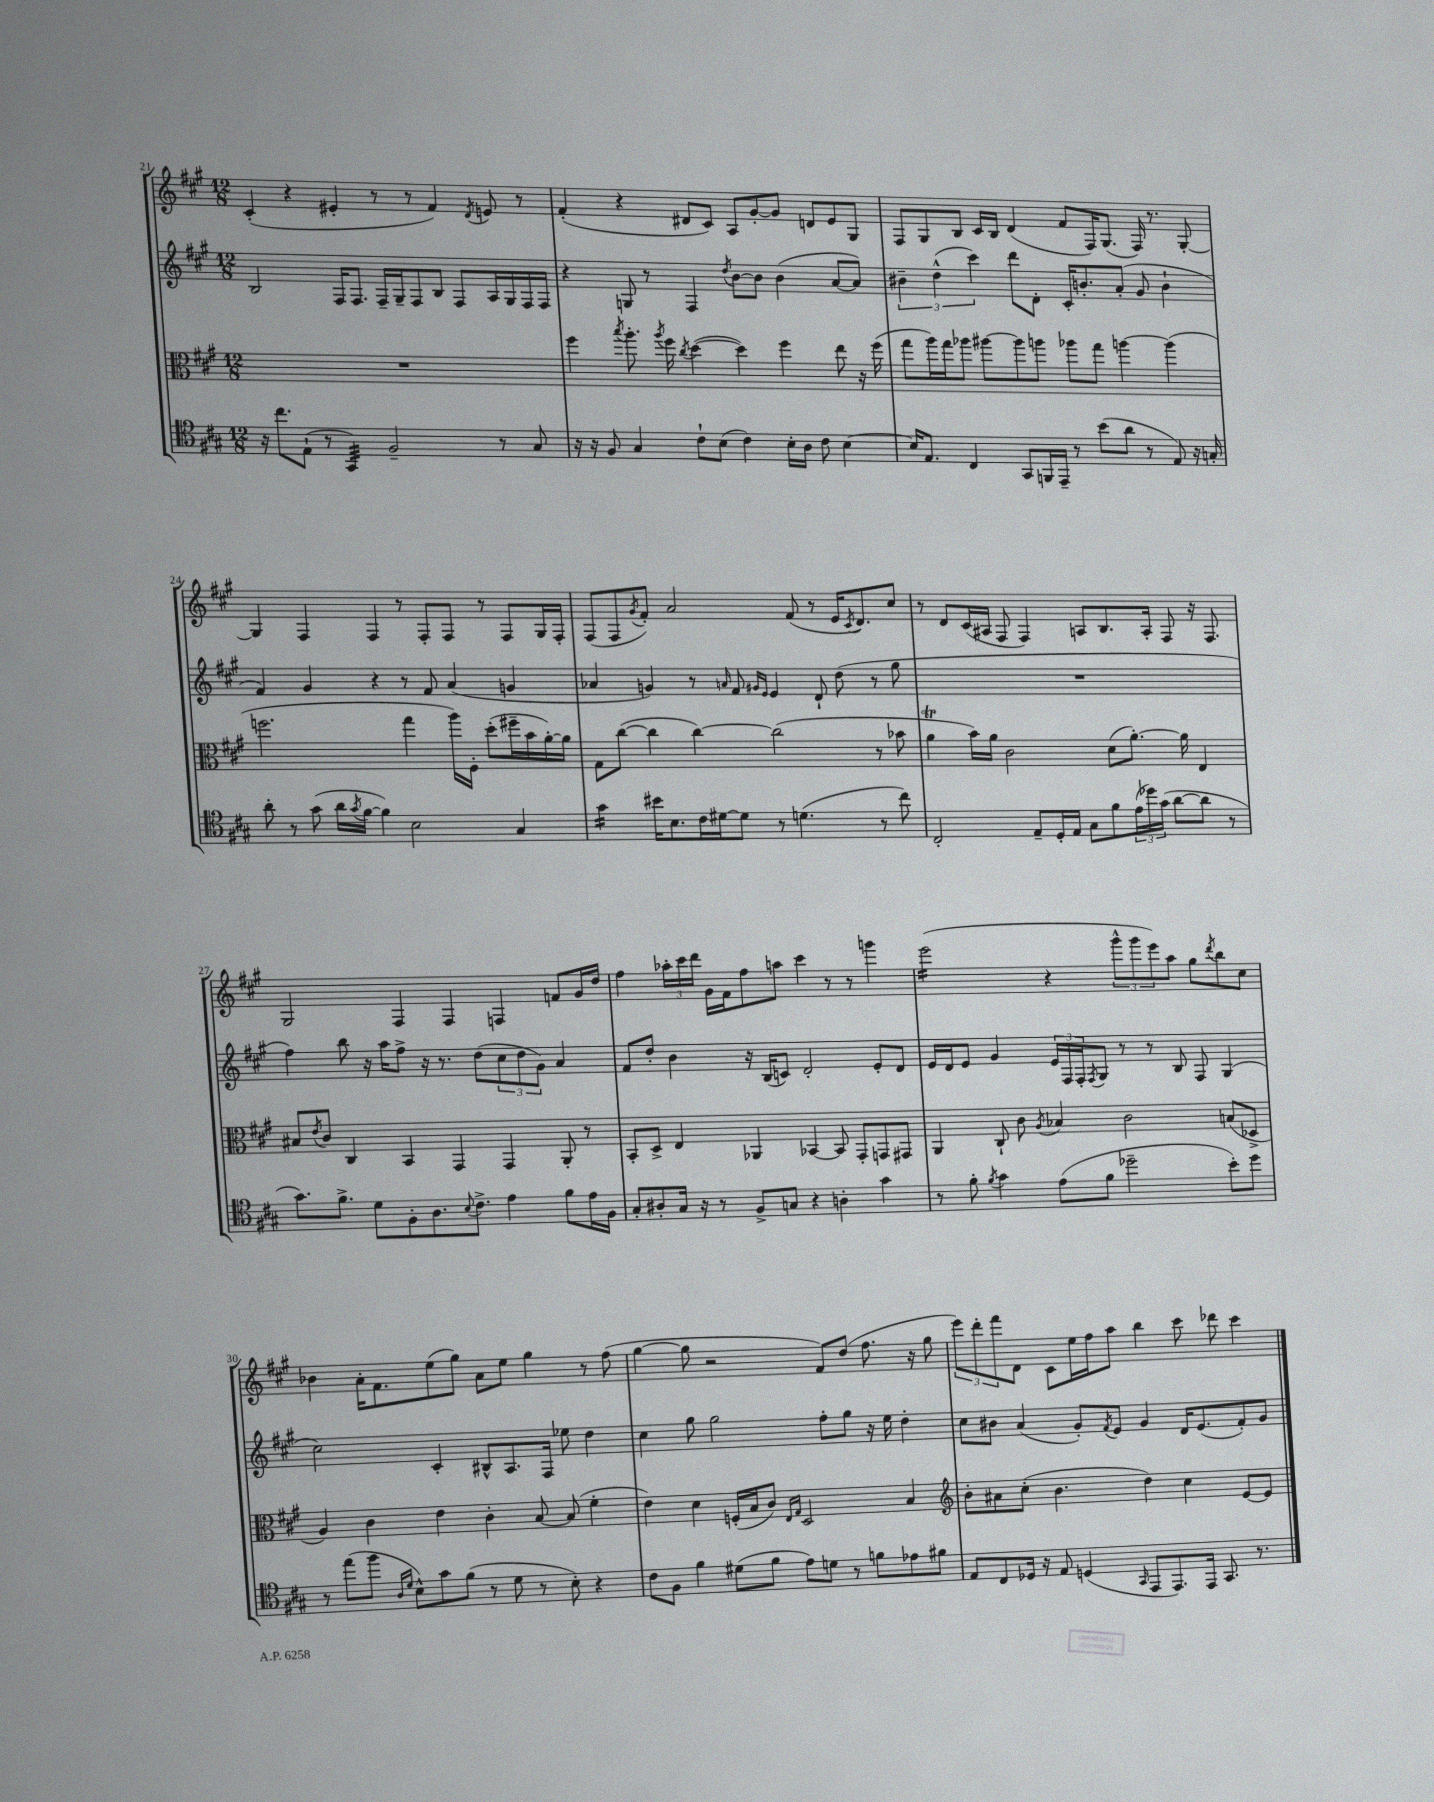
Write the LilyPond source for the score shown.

<<
\new StaffGroup <<
\new Staff = "s0" {
    \clef treble \key a \major \numericTimeSignature \time 12/8
    cis'4-.( r4 eis'4-. r8 r8 fis'4) \acciaccatura { d'8 } e'8 r8 |
    fis'4-.( r4 dis'8 cis'8) a8 gis'8~-. gis'8 d'8 e'8 gis8 |
    fis8 gis8 b8 cis'16 b16 d'4( fis'8 fis16) gis8.( fis16) r8. gis8~-. |
    gis4 fis4 fis4 r8 fis8-. fis8 r8 fis8 gis16 fis16-. |
    fis8( fis8 \acciaccatura { gis'8 } fis'8-.) a'2 fis'8( r8 e'16 \acciaccatura { cis'8 } d'8.) cis''8 |
    r8 d'8 cis'16( ais16 fis8 fis4) a8 b8. a16-. fis8 r16 fis8. |
    gis2 fis4 fis4 f4 f'8 gis'16 d''16 |
    fis''4 \tuplet 3/2 { aes''16-. cis'''16 d'''16 } gis'16 fis'16 fis''8 a''8 cis'''4 r8 r8 g'''4 |
    e'''2:16( r4 \tuplet 3/2 { gis'''8-^ gis'''8 e'''8) } a''8 gis''8 \acciaccatura { d'''8 } b''8 cis''8 |
    bes'4 a'16-. fis'8. e''8( gis''8) a'8 e''8 gis''4 r8 fis''8( |
    gis''4~ gis''8 r2 fis'8) d''8( fis''8. r16 gis''8 |
    \tuplet 3/2 { e'''8) d'''8-. fis'''8 } d'8 cis'8 e''16 fis''16 a''8 b''4 cis'''8 des'''8 cis'''4 \bar "|." |
}
\new Staff = "s1" {
    \clef treble \key a \major \numericTimeSignature \time 12/8
    b2 fis16 fis8. fis16-- gis16-- fis8 b8 fis8 a16 gis16 fis16 fis16 |
    r4 g8 r8 fis4 \acciaccatura { d''8 } b'8~ b'8 b'4( a'8~ a'8) |
    \tuplet 3/2 { bis'4-- d''4-^( cis'''4) } d'''8 d'8-. cis'16-. b'8.-. a'8-.( gis'8 b'4-! |
    fis'4) gis'4 r4 r8 fis'8 a'4( g'4 |
    aes'4 g'4) r8 \grace { a'16 } fis'8 \grace { gis'16 e'16 } e'4 d'8-! d''8( r8 gis''8 |
    R1. |
    fis''4) b''8 r16 a''16 fis''8-> r16 r8. d''8( \tuplet 3/2 { cis''8 d''8 gis'8) } a'4 |
    fis'8 d''8-. b'4 r16 b16( c'8) d'2-. e'8-. d'8 |
    e'16 d'16 e'8 gis'4 \tuplet 3/2 { e'16 fis16 fis16-. } \acciaccatura { fis8 } gis8 r8 r8 b8 fis8 gis4( |
    cis''2) cis'4-. bis8-^ a8. fis16 ees''8 d''4 |
    cis''4 gis''8 gis''2 fis''8-. gis''8 r16 e''16 d''4-. |
    cis''8 bis'8 a'4( gis'8-.) \acciaccatura { fis'8 } e'8 gis'4 d'16 e'8.( fis'8-.) gis'8 \bar "|." |
}
\new Staff = "s2" {
    \clef alto \key a \major \numericTimeSignature \time 12/8
    R1. |
    fis''4 \acciaccatura { b''8 } a''8.-. \acciaccatura { a''8 } fis''16 \acciaccatura { cis''8 } d''4~( d''4) fis''4 e''8 r16 fis''16( |
    gis''8 a''16) gis''16 aes''8 ais''8~ ais''8 a''8 aes''8 gis''8 a''4~ a''4( |
    f''2. gis''4 a''16) fis16-. d''8-.( fis''16-- b'16 a'16~-.) a'16 |
    gis8 cis''8~( cis''4 cis''4~) cis''2( r8 bes'8 |
    a'4\trill b'16) a'16 cis'2 d'8( a'8.~-.) a'16 e4 |
    bis8 \acciaccatura { e'8 } cis'8 cis4 b,4 gis,4 gis,4 a,8-. r8 |
    b,8-. d8-> e4 aes,4 bes,4~ bes,8 gis,8-. g,8 gis,8 |
    a,4 cis8-! cis'8 \acciaccatura { a8 } bes4 cis'2 b8( des8-> |
    a4) cis'4 e'4 cis'4-. b8~ b8( fis'4-. |
    e'4) d'4 f16-.( b16 cis'8) \grace { e16 gis16 } d2 b4 |
    \clef treble b'8-. ais'8 cis''8-.( b'4. d''4) cis''4 e'8~ e'8 \bar "|." |
}
\new Staff = "s3" {
    \clef tenor \key a \major \numericTimeSignature \time 12/8
    r16 cis''8. e8-!( r8 gis,4:32) fis2-- r8 gis8 |
    r16 r16 fis8 gis4 cis'8-! b8( cis'4) b16-. a16 cis'8 b4~ |
    b16 e8. cis4 gis,8 f,16 e,16-- r8 b'8( a'8 r8 e8) r16 g16-. |
    a'8-. r8 gis'8( a'16 \acciaccatura { gis'8 } fis'16~ fis'4) b2 gis4 |
    gis'4:16 bis'16 b8. cis'16 dis'16~ dis'8 r8 d'4.( r8 cis''8) |
    cis2-. e8-- d16-. e16 gis8 fis'8 \tuplet 3/2 { e'16( des''16) gis'16( } a'8~ a'8 r8 |
    gis'8.) fis'8.-> d'8 fis8-. a8. \appoggiatura { b8 } cis'8.-> e'4 fis'8 e'16 fis16 |
    gis8-. ais8-. gis16 r16 r8 fis8-> g8 r4 a4-. gis'4 |
    r8 fis'8-. \acciaccatura { fis'8 } gis'4 e'8( fis'8 des''2-- b'8-.) des''8 |
    r8 e''8( fis''8 \grace { a16 d'16 } b8-^) gis'8 fis'8( r8 d'8 r8 b8-.) r4 |
    cis'8 fis8 fis'4 dis'8( fis'8 e'8) d'8 r8 f'8 ees'8 fis'8 |
    e8 cis8 des16 r16 e8 d4( \grace { gis,16 } e,8 e,8.) e,16 gis,8. r8. \bar "|." |
}
>>
>>
\layout { \context { \Score currentBarNumber = #21 } }
